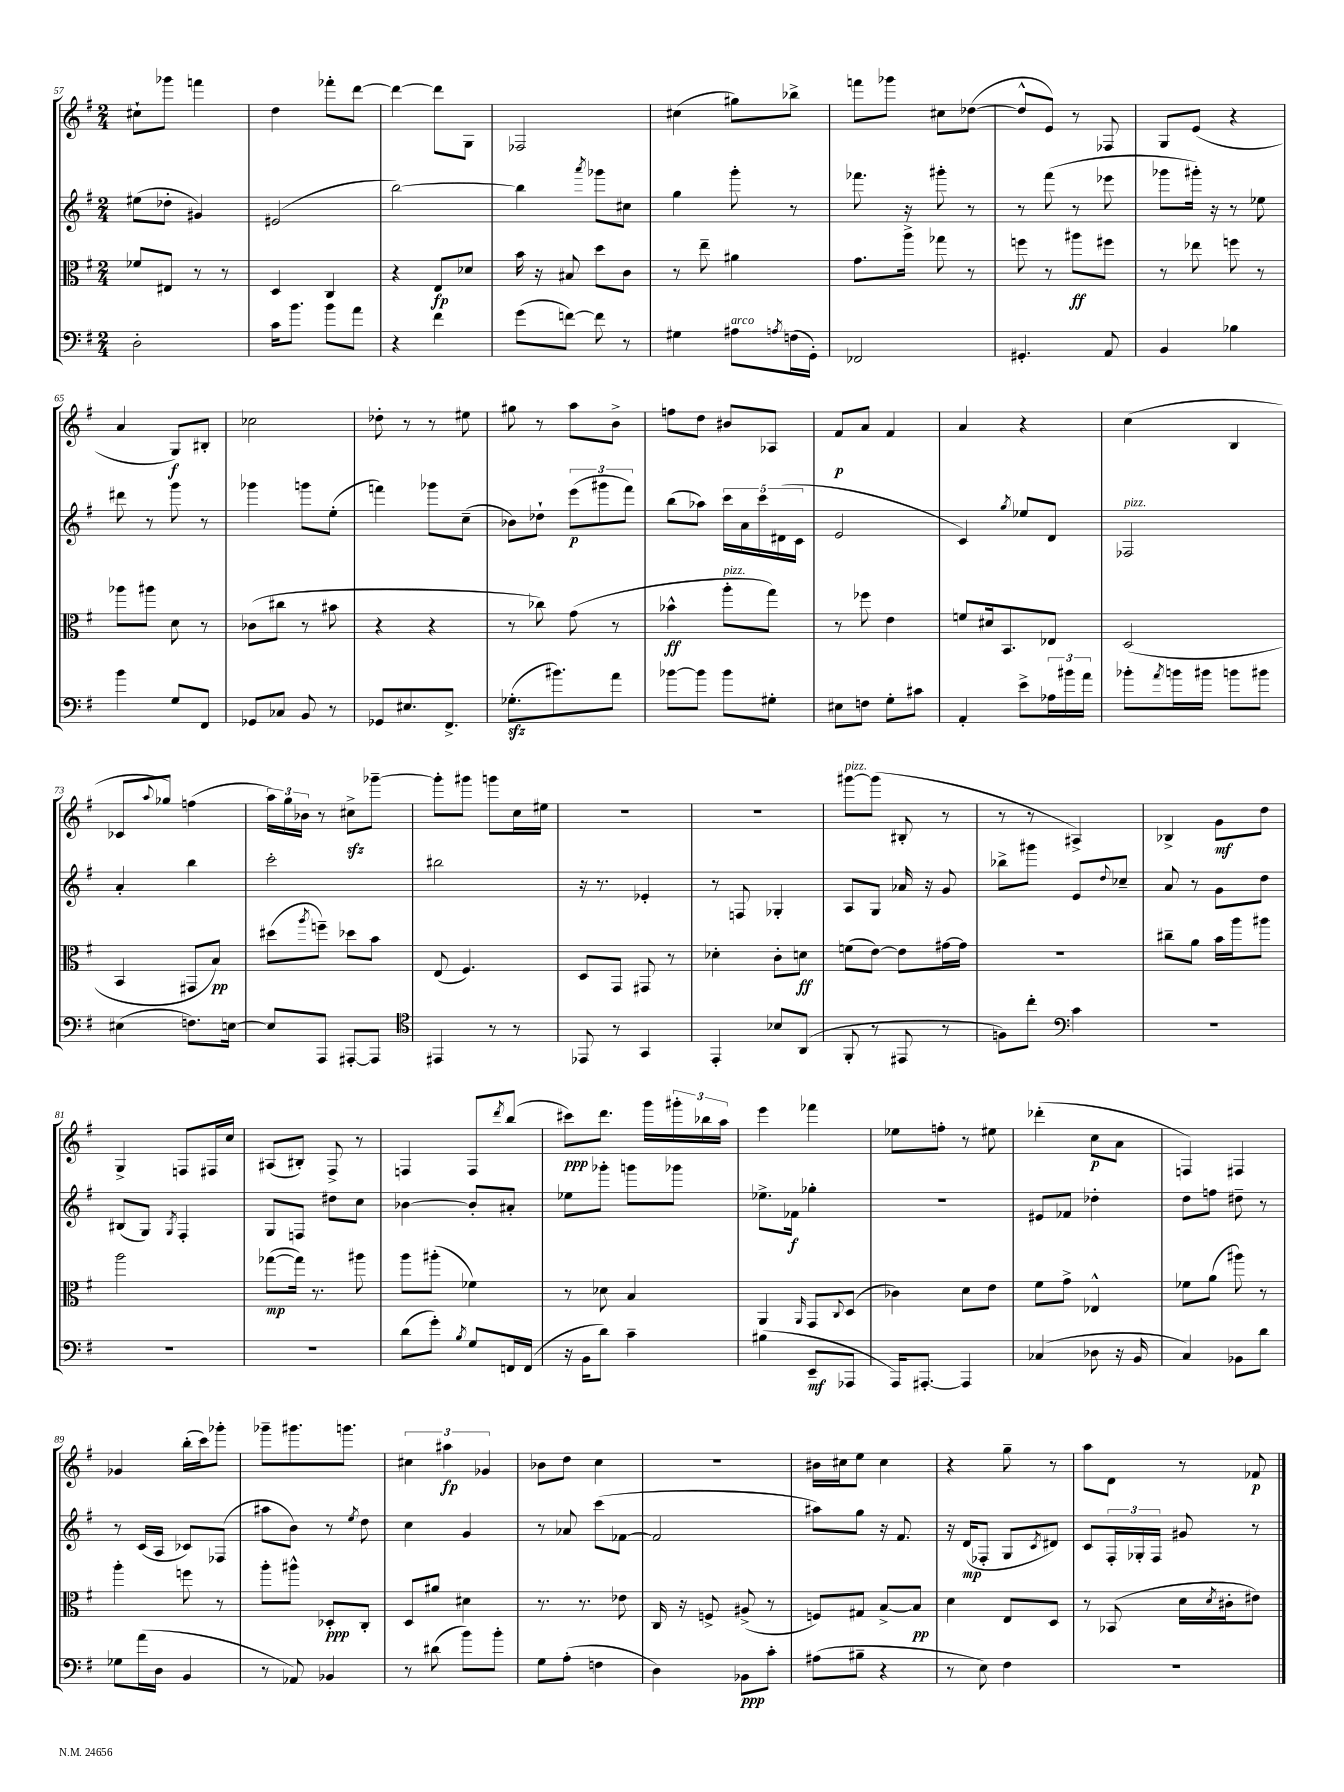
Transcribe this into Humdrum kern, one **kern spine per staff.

**kern	**dynam	**kern	**dynam	**kern	**dynam	**kern	**dynam
*part4	*part4	*part3	*part3	*part2	*part2	*part1	*part1
*staff4	*staff4	*staff3	*staff3	*staff2	*staff2	*staff1	*staff1
*clefF4	*	*clefC3	*	*clefG2	*	*clefG2	*
*k[f#]	*	*k[f#]	*	*k[f#]	*	*k[f#]	*
*M2/4	*	*M2/4	*	*M2/4	*	*M2/4	*
=57	=57	=57	=57	=57	=57	=57	=57
2D'\	.	8f-X/L	.	(8ee#X\L	.	8cc#X`\L	.
.	.	8E#X/J	.	8dd-X'\J	.	8ggg-X\J	.
.	.	8r	.	4g#X/)	.	4fffn\	.
.	.	8r	.	.	.	.	.
=58	=58	=58	=58	=58	=58	=58	=58
16c\KL	.	4D/	.	(2e#X/	.	4dd\	.
8.b\J	.	.	.	.	.	.	.
8b\L	.	4C/	.	.	.	8fff-X'\L	.
8a\J	.	.	.	.	.	[8ddd\J	.
=59	=59	=59	=59	=59	=59	=59	=59
4r	.	4r	.	[2bb\)	.	4ddd\_	.
4f#\	.	8E/L	fp	.	.	8ddd\L]	.
.	.	8d-X/J	.	.	.	8G\J	.
=60	=60	=60	=60	=60	=60	=60	=60
(8g\L	.	16b\	.	4bb\]	.	2F-X/	.
.	.	16r	.	.	.	.	.
[8fn\J)	.	8B#X/	.	.	.	.	.
.	.	.	.	8qaaa/	.	.	.
8f\]	.	8dd\L	.	8ggg-X\L	.	.	.
8r	.	8c\J	.	8cc#X\J	.	.	.
=61	=61	=61	=61	=61	=61	=61	=61
4G#X\	.	8r	.	4gg\	.	(4cc#X\	.
.	.	8ee~\	.	.	.	.	.
!LO:TX:a:i:t=arco	!	!	!	!	!	!	!
8A#X\L	.	4a#X\	.	8ggg'\	.	8gg#X\L)	.
8qAn/	.	.	.	.	.	.	.
(16Fn\L	.	.	.	8r	.	8bb-X^\J	.
16GG'\JJ)	.	.	.	.	.	.	.
=62	=62	=62	=62	=62	=62	=62	=62
2FF-X/	.	8.g\L	.	8.fff-X\	.	8fffn\L	.
.	.	.	.	.	.	8ggg-X\J	.
.	.	16aa^\Jk	.	16r	.	.	.
.	.	8gg-X\	.	8ggg#X'\	.	8cc#X\L	.
.	.	8r	.	8r	.	([8dd-X\J	.
=63	=63	=63	=63	=63	=63	=63	=63
4.GG#X'/	.	8ffn\	.	8r	.	8dd-^^/L]	.
.	.	8r	.	(8fff#\	.	8e/J)	.
.	.	8aa#X\L	ff	8r	.	8r	.
8AA/	.	8ff#X\J	.	8eee-X\	.	8F-X/	.
=64	=64	=64	=64	=64	=64	=64	=64
4BB/	.	8r	.	8ggg-X\L	.	8G/L	.
.	.	8ee-X\	.	16ggg#X'\Jk)	.	(8e/J	.
.	.	.	.	16r	.	.	.
4B-X\	.	8ffn\	.	8r	.	4r	.
.	.	8r	.	8ee-X\	.	.	.
!!LO:LB:g=z
=65	=65	=65	=65	=65	=65	=65	=65
4b\	.	8aa-X\L	.	8ddd#X\	.	4a/	.
.	.	8aa#X\J	.	8r	.	.	.
8G/L	.	8d\	.	8ggg\	.	8G/L)	f
8FF#/J	.	8r	.	8r	.	8B#X'/J	.
=66	=66	=66	=66	=66	=66	=66	=66
8GG-X/L	.	(8c-X\L	.	4ggg-X\	.	2cc-X\	.
8C-X/J	.	8cc#X\J	.	.	.	.	.
8BB/	.	8r	.	8gggn\L	.	.	.
8r	.	8b#X\	.	(8ee'\J	.	.	.
=67	=67	=67	=67	=67	=67	=67	=67
8GG-X/L	.	4r	.	4fffn\)	.	8dd-X'\	.
8.E#X/	.	.	.	.	.	8r	.
.	.	4r	.	8ggg-X\L	.	8r	.
8.FF#^/J	.	.	.	.	.	.	.
.	.	.	.	(8cc~\J	.	8ee#X\	.
=68	=68	=68	=68	=68	=68	=68	=68
(8.G-Xzz'\L	.	8r	.	8b-X\L)	.	8gg#X\	.
.	.	8cc-X\)	.	8dd-X`\J	.	8r	.
8.b#X\)	.	.	.	.	.	.	.
.	.	(8g\	.	(12eee\L	p	8aa\L	.
.	.	.	.	12ggg#X\	.	.	.
8a\J	.	8r	.	.	.	8b^\J	.
.	.	.	.	12fff#\J)	.	.	.
=69	=69	=69	=69	=69	=69	=69	=69
[8b-X\L	.	4b-X^^\	ff	(8bb\L	.	8ffn\L	.
8b-\J]	.	.	.	8aa-X\J)	.	8dd\J	.
!	!	!LO:TX:a:i:t=pizz.	!	!	!	!	!
8b-\L	.	8aa'\L	.	20ccc\LL	.	8b#X/L	.
.	.	.	.	20a\	.	.	.
.	.	.	.	20ccc\	.	.	.
8G#X'\J	.	8gg\J)	.	.	.	8A-X/J	.
.	.	.	.	(20d#X\	.	.	.
.	.	.	.	20c\JJ	.	.	.
=70	=70	=70	=70	=70	=70	=70	=70
8E#X\L	.	8r	.	2e/	.	8f#/L	p
8Fn\J	.	8ff-X\	.	.	.	8a/J	.
8G'\L	.	4e\	.	.	.	4f#/	.
8c#X\J	.	.	.	.	.	.	.
=71	=71	=71	=71	=71	=71	=71	=71
4AA'/	.	8fn/L	.	4c/)	.	4a/	.
.	.	16d#X/k	.	.	.	.	.
.	.	8.BB/	.	.	.	.	.
.	.	.	.	8qgg/	.	.	.
8e^\L	.	.	.	8ee-X/L	.	4r	.
24A-X\L	.	8E-X/J	.	8d/J	.	.	.
24b#X\	.	.	.	.	.	.	.
24a\JJ	.	.	.	.	.	.	.
=72	=72	=72	=72	=72	=72	=72	=72
!	!	!	!	!LO:TX:a:i:t=pizz.	!	!	!
8b-X'\L	.	(2D/	.	2F-X/	.	(4cc\	.
8qa/	.	.	.	.	.	.	.
16bn\L	.	.	.	.	.	.	.
16b#X\JJ	.	.	.	.	.	.	.
8bn\L	.	.	.	.	.	4B/	.
8b#X\J	.	.	.	.	.	.	.
!!LO:LB:g=z
=73	=73	=73	=73	=73	=73	=73	=73
(4E#X\	.	4BB/	.	4a'/	.	8c-X/L	.
.	.	.	.	.	.	8qqaa/	.
.	.	.	.	.	.	8gg-X/J)	.
8.Fn\L)	.	8GG#X/L	.	4bb\	.	(4ffn\	.
.	.	8B/J)	pp	.	.	.	.
[16En\Jk	.	.	.	.	.	.	.
=74	=74	=74	=74	=74	=74	=74	=74
8E/L]	.	(8dd#X\L	.	2ccc'\	.	24aa\LL)	.
.	.	.	.	.	.	24gg\	.
.	.	.	.	.	.	24b-X\JJ	.
.	.	8qaa/	.	.	.	.	.
8AAA/J	.	8ffn~\J)	.	.	.	8r	.
[8AAA#X'/L	.	8dd-X\L	.	.	.	8cc#Xzz^\L	.
8AAA#/J]	.	8b\J	.	.	.	[8ggg-X~\J	.
=75	=75	=75	=75	=75	=75	=75	=75
*clefC4	*	*	*	*	*	*	*
4EE#X/	.	(8E/	.	2bb#X\	.	8ggg-'\L]	.
.	.	4.F#/)	.	.	.	8ggg#X\J	.
8r	.	.	.	.	.	8gggn\L	.
8r	.	.	.	.	.	16cc\L	.
.	.	.	.	.	.	16ee#X\JJ	.
=76	=76	=76	=76	=76	=76	=76	=76
8EE-X/	.	8D/L	.	16r	.	2r	.
.	.	.	.	8.r	.	.	.
8r	.	8GG/J	.	.	.	.	.
4GG/	.	8GG#X/	.	4e-X'/	.	.	.
.	.	8r	.	.	.	.	.
=77	=77	=77	=77	=77	=77	=77	=77
4EE'/	.	4d-X'\	.	8r	.	2r	.
.	.	.	.	8Fn/	.	.	.
8B-X/L	.	8c'\L	.	4G-X'/	.	.	.
(8AA/J	.	8dn\J	ff	.	.	.	.
=78	=78	=78	=78	=78	=78	=78	=78
!	!	!	!	!	!	!LO:TX:a:i:t=pizz.	!
8FF#'/	.	(8fn\L	.	8A/L	.	[8ggg#X\L	.
8r	.	[8e\J)	.	8G/J	.	(8ggg#\J]	.
8EE#X/	.	8e\L]	.	16a-X/	.	8B#X'/	.
.	.	.	.	16r	.	.	.
8r	.	[16g#X\L	.	8g/	.	8r	.
.	.	16g#\JJ]	.	.	.	.	.
=79	=79	=79	=79	=79	=79	=79	=79
8Fn\L)	.	2r	.	8bb-X^\L	.	8r	.
8cc'\J	.	.	.	8ggg#X\J	.	8r	.
*clefF4	*	*	*	*	*	*	*
4c\	.	.	.	8e/L	.	4A#X^/)	.
.	.	.	.	8qqdd/	.	.	.
.	.	.	.	8cc-X~/J	.	.	.
=80	=80	=80	=80	=80	=80	=80	=80
2r	.	8cc#X~\L	.	8a/	.	4B-X^/	.
.	.	8a\J	.	8r	.	.	.
.	.	16b\LL	.	8g\L	.	8g\L	mf
.	.	16aa\J	.	.	.	.	.
.	.	8aa#X\J	.	8dd\J	.	8dd\J	.
!!LO:LB:g=z
=81	=81	=81	=81	=81	=81	=81	=81
2r	.	2aa\	.	(8B#X/L	.	4G^/	.
.	.	.	.	8G/J)	.	.	.
.	.	.	.	8qG/	.	.	.
.	.	.	.	4F#'/	.	8Fn/L	.
.	.	.	.	.	.	16F#X/L	.
.	.	.	.	.	.	16cc/JJ	.
=82	=82	=82	=82	=82	=82	=82	=82
2r	.	([8gg-X\L	mp	8G/L	.	(8A#X/L	.
.	.	16gg-\Jk])	.	8Fn/J	.	8B#X'/J)	.
.	.	8.r	.	.	.	.	.
.	.	.	.	8dd#X\L	.	8F#^/	.
.	.	8aa#X\	.	8cc\J	.	8r	.
=83	=83	=83	=83	=83	=83	=83	=83
(8d\L	.	8aa\L	.	[4b-X\	.	4Fn/	.
8g'\J)	.	(8aa#X'\J	.	.	.	.	.
8qB/	.	.	.	.	.	.	.
8G/L	.	4f-X\)	.	8b-'/L]	.	8F/L	.
.	.	.	.	.	.	8qddd/	.
16FFn/L	.	.	.	8a#X'/J	.	(8bb/J	.
(16FF/JJ	.	.	.	.	.	.	.
=84	=84	=84	=84	=84	=84	=84	=84
16r	.	8r	.	8ee-X\L	.	8ccc#X\L)	ppp
16BB\KL	.	.	.	.	.	.	.
8d\J)	.	8d-X\	.	8ggg-X'\J	.	8.ddd\J	.
4c~\	.	4B/	.	8gggn\L	.	.	.
.	.	.	.	.	.	16ggg\LL	.
.	.	.	.	8ggg-X\J	.	24ggg#X'\	.
.	.	.	.	.	.	24bb-X\	.
.	.	.	.	.	.	24aa\JJ	.
=85	=85	=85	=85	=85	=85	=85	=85
(4B#X\	.	4AA/	.	8.ee-X^\L	.	4eee\	.
.	.	.	.	16f-X\Jk	f	.	.
.	.	16qqAA/	.	.	.	.	.
8EE~/L	mf	8GG/L	.	4gg-X'\	.	4fff-X\	.
.	.	8qqC/	.	.	.	.	.
8AAA-X/J	.	(8D/J	.	.	.	.	.
=86	=86	=86	=86	=86	=86	=86	=86
16AAA/KL)	.	4c-X\)	.	2r	.	8ee-X\L	.
[8.AAA#X'/J	.	.	.	.	.	.	.
.	.	.	.	.	.	8ffn'\J	.
4AAA#/]	.	8d\L	.	.	.	8r	.
.	.	8e\J	.	.	.	8ee#X\	.
=87	=87	=87	=87	=87	=87	=87	=87
(4C-X/	.	8f#\L	.	8e#X/L	.	(4ddd-X'\	.
.	.	8g^\J	.	8f-X/J	.	.	.
8D-X\	.	4E-X^^/	.	4dd-X'\	.	8cc\L	p
16r	.	.	.	.	.	8a\J	.
16BB/	.	.	.	.	.	.	.
=88	=88	=88	=88	=88	=88	=88	=88
4C/)	.	8f-X\L	.	8dd\L	.	4Fn/)	.
.	.	(8a\J	.	8ffn\J	.	.	.
8BB-X\L	.	8aa#X\)	.	8dd#X~\	.	4F#X/	.
8d\J	.	8r	.	8r	.	.	.
!!LO:LB:g=z
=89	=89	=89	=89	=89	=89	=89	=89
8G-X\L	.	4aa'\	.	8r	.	4g-X/	.
(16a\L	.	.	.	(16c/LL	.	.	.
16D\JJ	.	.	.	16A/JJ	.	.	.
4BB/	.	8ffn\	.	8c-X/L)	.	(16bb'\LL	.
.	.	.	.	.	.	16ccc\J)	.
.	.	8r	.	(8F-X/J	.	8ggg-X'\J	.
=90	=90	=90	=90	=90	=90	=90	=90
8r	.	8aa'\L	.	8aa#X\L	.	8ggg-X~\L	.
8AA-X/)	.	8aa#X^^\J	.	8b\J)	.	8.ggg#X\	.
4BB-X/	.	8D-X'/L	ppp	8r	.	.	.
.	.	.	.	.	.	8.gggn\J	.
.	.	.	.	8qee/	.	.	.
.	.	8C'/J	.	8dd\	.	.	.
=91	=91	=91	=91	=91	=91	=91	=91
8r	.	8D/L	.	4cc\	.	6cc#X\	.
(8d#X\	.	8a#X/J	.	.	.	.	.
.	.	.	.	.	.	6aa#X\	fp
8b\L)	.	4d#X\	.	4g/	.	.	.
.	.	.	.	.	.	6g-X/	.
8b'\J	.	.	.	.	.	.	.
=92	=92	=92	=92	=92	=92	=92	=92
8G\L	.	8.r	.	8r	.	8b-X\L	.
(8A'\J	.	.	.	8a-X/	.	8dd\J	.
.	.	8.r	.	.	.	.	.
4Fn\	.	.	.	(8ccc\L	.	4cc\	.
.	.	8e-X\	.	[8f-X\J	.	.	.
=93	=93	=93	=93	=93	=93	=93	=93
4D\)	.	16C/	.	2f-/]	.	2r	.
.	.	16r	.	.	.	.	.
.	.	8Fn^/	.	.	.	.	.
8BB-X\L	ppp	(8A#X^/	.	.	.	.	.
8c'\J	.	8r	.	.	.	.	.
=94	=94	=94	=94	=94	=94	=94	=94
(8A#X\L	.	8Fn/L)	.	8aa#X\L)	.	16b#X\LL	.
.	.	.	.	.	.	16cc#X\J	.
8B#X~\J	.	8G#X/J	.	8gg\J	.	8ee\J	.
4r	.	[8B^/L	.	16r	.	4cc#\	.
.	.	.	.	8.f#/	.	.	.
.	.	8B/J]	pp	.	.	.	.
=95	=95	=95	=95	=95	=95	=95	=95
8r	.	4d\	.	16r	.	4r	.
.	.	.	.	(16d/KL	mp	.	.
8E\)	.	.	.	8F-X'/J	.	.	.
4F#\	.	8E/L	.	8G/L	.	8gg~\	.
.	.	.	.	8qc/	.	.	.
.	.	8D/J	.	8d#X/J)	.	8r	.
=96	=96	=96	=96	=96	=96	=96	=96
2r	.	8r	.	8c/L	.	8aa\L	.
.	.	(8BB-X/	.	24F#'/L	.	8d\J	.
.	.	.	.	24G-X'/	.	.	.
.	.	.	.	24F#/JJ	.	.	.
.	.	16d\LL	.	8g#X/	.	8r	.
.	.	8qd/	.	.	.	.	.
.	.	16c#X'\J	.	.	.	.	.
.	.	8e#X\J)	.	8r	.	8f-X/	p
==	==	==	==	==	==	==	==
*-	*-	*-	*-	*-	*-	*-	*-
